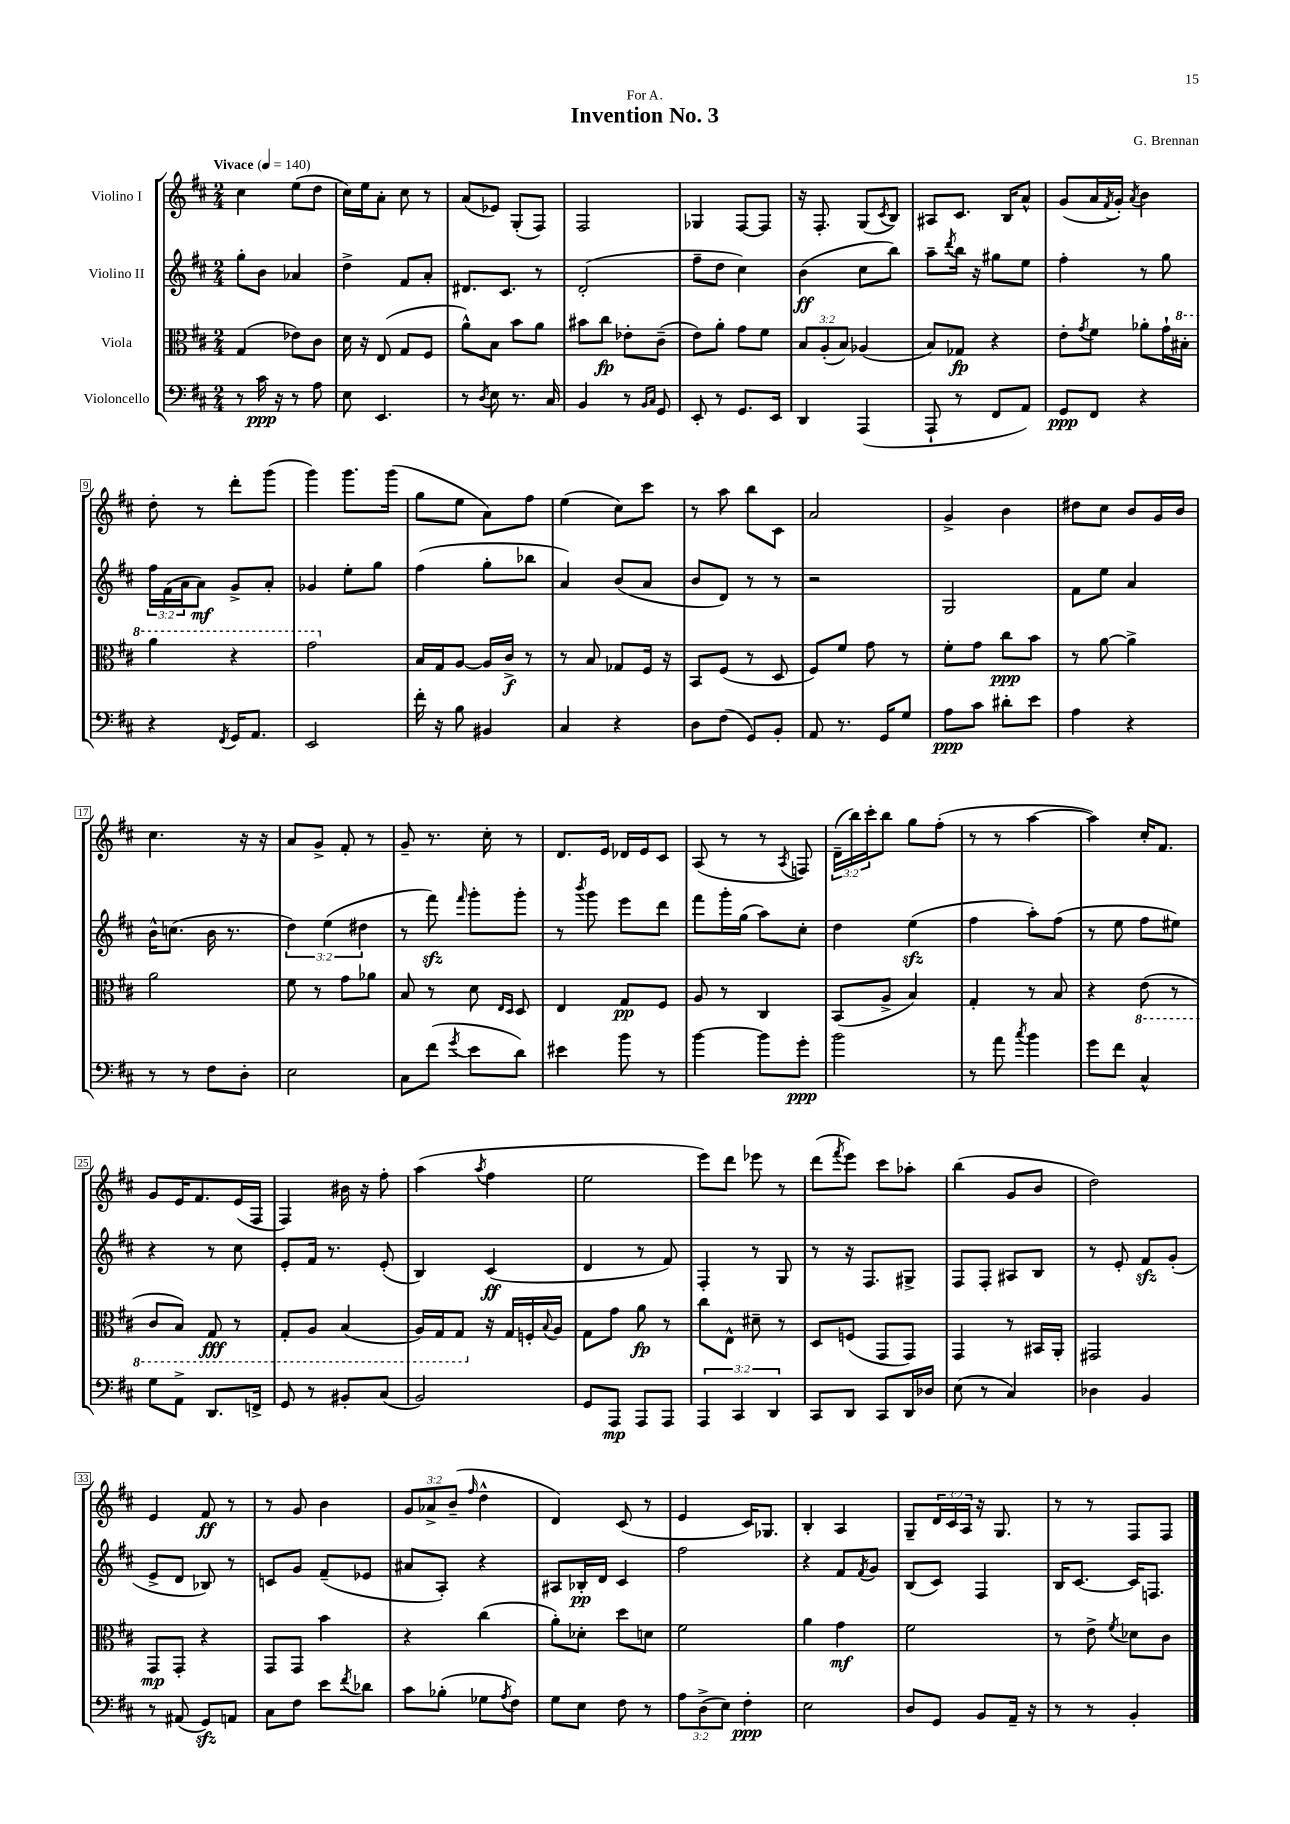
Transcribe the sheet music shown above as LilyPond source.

\header { title = "Invention No. 3" composer = "G. Brennan" dedication = "For A." }
<<
\new StaffGroup <<
\new Staff = "s0" \with { instrumentName = "Violino I" } {
    \clef treble \key d \major \numericTimeSignature \time 2/4 \override Staff.TupletNumber.text = #tuplet-number::calc-fraction-text \tempo "Vivace" 4 = 140
    cis''4 e''8( d''8 |
    cis''16) e''16 a'8-. cis''8 r8 |
    a'8( ees'8) g8-.( fis8) |
    fis2 |
    ges4 fis8~ fis8 |
    r16 fis8.-. g8( \acciaccatura { cis'8 } b8) |
    ais8 cis'8. b16 a'8-^ |
    g'8( a'16 \acciaccatura { fis'8 } g'16-.) \acciaccatura { a'8 } b'4 |
    d''8-. r8 d'''8-. g'''8( |
    g'''4) g'''8. g'''16( |
    g''8 e''8 a'8) fis''8 |
    e''4( cis''8) cis'''8 |
    r8 a''8 b''8 cis'8 |
    a'2 |
    g'4-> b'4 |
    dis''8 cis''8 b'8 g'16 b'16 |
    cis''4. r16 r16 |
    a'8 g'8-> fis'8-. r8 |
    g'8-- r8. cis''16-. r8 |
    d'8. e'16 des'16 e'16 cis'8 |
    a8( r8 r8 \acciaccatura { a8 } f8) |
    \tuplet 3/2 { d'16--( b''16) cis'''16-. } b''8 g''8 fis''8-.( |
    r8 r8 a''4~ |
    a''4) cis''16-. fis'8. |
    g'8 e'16 fis'8. e'16( fis16 |
    fis4) bis'16 r16 fis''8-. |
    a''4( \acciaccatura { a''8 } fis''4 |
    e''2 |
    e'''8) d'''8 ees'''8 r8 |
    d'''8( \acciaccatura { fis'''8 } e'''8) cis'''8 aes''8-. |
    b''4( g'8 b'8 |
    d''2) |
    e'4 fis'8\ff r8 |
    r8 g'8 b'4 |
    \tuplet 3/2 { g'8 aes'8-> b'8--( } \grace { fis''16 } d''4-^ |
    d'4) cis'8( r8 |
    e'4 cis'16) ges8. |
    b4-. a4 |
    g8-- \tuplet 3/2 { d'16 cis'16 a16 } r16 g8. |
    r8 r8 fis8 fis8 \bar "|." |
}
\new Staff = "s1" \with { instrumentName = "Violino II" } {
    \clef treble \key d \major \numericTimeSignature \time 2/4 \override Staff.TupletNumber.text = #tuplet-number::calc-fraction-text
    g''8-. b'8 aes'4 |
    d''4-> fis'8 a'8-. |
    dis'8. cis'8. r8 |
    d'2-.( |
    fis''8-- d''8 cis''4) |
    b'4\ff( cis''8 b''8) |
    a''8-- \acciaccatura { d'''8 } b''16 r16 gis''8 e''8 |
    fis''4-. r8 g''8 |
    \tuplet 3/2 { fis''16 fis'16( a'16 } a'8\mf) g'8-> a'8-. |
    ges'4 e''8-. g''8 |
    fis''4( g''8-. bes''8 |
    a'4) b'8( a'8 |
    b'8 d'8) r8 r8 |
    r2 |
    g2 |
    fis'8 e''8 a'4 |
    b'16-^ c''8.( b'16 r8. |
    \tuplet 3/2 { d''4) e''4( dis''4 } |
    r8 fis'''8\sfz) \grace { fis'''16 } g'''8-. g'''8-. |
    r8 \acciaccatura { b'''8 } g'''8 e'''8 d'''8 |
    fis'''8 g'''16-. g''16( a''8) cis''8-. |
    d''4 e''4\sfz( |
    fis''4 a''8-.) fis''8( |
    r8 e''8 fis''8 eis''8) |
    r4 r8 cis''8 |
    e'8-. fis'16 r8. e'8-.( |
    b4) cis'4\ff( |
    d'4 r8 fis'8) |
    fis4-. r8 g8 |
    r8 r16 fis8. gis8-> |
    fis8 fis8-. ais8 b8 |
    r8 e'8-. fis'8\sfz g'8-.( |
    e'8-> d'8 bes8) r8 |
    c'8 g'8 fis'8--( ees'8 |
    ais'8 a8-.) r4 |
    ais8 bes16-.\pp d'16 cis'4 |
    fis''2 |
    r4 fis'8 \acciaccatura { fis'8 } g'8 |
    b8( cis'8) fis4 |
    b16 cis'8.~ cis'16 f8. \bar "|." |
}
\new Staff = "s2" \with { instrumentName = "Viola" } {
    \clef alto \key d \major \numericTimeSignature \time 2/4 \override Staff.TupletNumber.text = #tuplet-number::calc-fraction-text
    g4( ees'8) cis'8 |
    d'16 r16 e8( g8 fis8 |
    a'8-^) b8 b'8 a'8 |
    bis'8 cis''8\fp ees'8-. cis'8--( |
    e'8) a'8-. g'8 fis'8 |
    \tuplet 3/2 { b8 a8-.( b8) } aes4( |
    b8) ges8\fp r4 |
    e'8-. \acciaccatura { g'8 } fis'8 aes'8-. g'16-! \ottava #1 bis'16-. |
    a''4 r4 |
    g''2 \ottava #0 |
    b16 g16 a8~ a16 cis'16->\f r8 |
    r8 b8 ges8 fis16 r16 |
    b,8 fis8( r8 d8 |
    fis8) fis'8 g'8 r8 |
    fis'8-. g'8 cis''8\ppp b'8 |
    r8 a'8~ a'4-> |
    a'2 |
    fis'8 r8 g'8 aes'8 |
    b8 r8 d'8 \grace { e16 d16 } d8 |
    e4 g8\pp fis8 |
    a8 r8 cis4 |
    b,8( a8-> b4) |
    g4-. r8 b8 |
    r4 \ottava #-1 e8( r8 |
    cis8 b,8) g,8\fff r8 |
    g,8-. a,8 b,4( |
    a,16) g,16 g,8 \ottava #0 r16 g16 f16-. \appoggiatura { b8 } a16 |
    g8 g'8 a'8\fp r8 |
    cis''8 e8-^ dis'8-- r8 |
    d8 f8( g,8 g,8) |
    g,4 r8 bis,16 a,16-. |
    gis,2 |
    g,8\mp g,8-. r4 |
    g,8 g,8 b'4 |
    r4 cis''4( |
    a'8-.) des'8-. d''8 d'8 |
    fis'2 |
    a'4 g'4\mf |
    fis'2 |
    r8 e'8-> \acciaccatura { fis'8 } des'8 cis'8 \bar "|." |
}
\new Staff = "s3" \with { instrumentName = "Violoncello" } {
    \clef bass \key d \major \numericTimeSignature \time 2/4 \override Staff.TupletNumber.text = #tuplet-number::calc-fraction-text
    r8 cis'16\ppp r16 r8 a8 |
    e8 e,4. |
    r8 \acciaccatura { d8 } e8 r8. cis16 |
    b,4 r8 \grace { b,16 cis16 } g,8 |
    e,8-. r8 g,8. e,16 |
    d,4 a,,4( |
    a,,8-! r8 fis,8 a,8) |
    g,8\ppp fis,8 r4 |
    r4 \acciaccatura { fis,8 } g,16 a,8. |
    e,2 |
    fis'16-. r16 b8 bis,4 |
    cis4 r4 |
    d8 fis8( g,8) b,8-. |
    a,8 r8. g,16 g8 |
    a8\ppp cis'8 dis'8-. e'8 |
    a4 r4 |
    r8 r8 fis8 d8-. |
    e2 |
    cis8 fis'8( \acciaccatura { g'8 } e'8 d'8) |
    eis'4 b'8 r8 |
    b'4~ b'8 g'8-.\ppp |
    b'2 |
    r8 a'8 \acciaccatura { cis''8 } b'4 |
    g'8 fis'8 cis4-^ |
    g8 a,8-> d,8. f,16-> |
    g,8 r8 bis,8-. cis8( |
    b,2) |
    g,8 a,,8\mp a,,8 a,,8 |
    \tuplet 3/2 { a,,4 cis,4 d,4 } |
    cis,8 d,8 cis,8 d,16 des16 |
    e8( r8 cis4) |
    des4 b,4 |
    r8 ais,8( g,8\sfz) a,8 |
    cis8 fis8 e'8 \acciaccatura { fis'8 } des'8 |
    cis'8 bes8-.( ges8 \acciaccatura { a8 } fis8) |
    g8 e8 fis8 r8 |
    \tuplet 3/2 { a8 d8->( e8) } fis4-.\ppp |
    e2 |
    d8 g,8 b,8 a,16-- r16 |
    r8 r8 b,4-. \bar "|." |
}
>>
>>
\layout { \context { \Score \override BarNumber.stencil = #(make-stencil-boxer 0.1 0.3 ly:text-interface::print) } }
